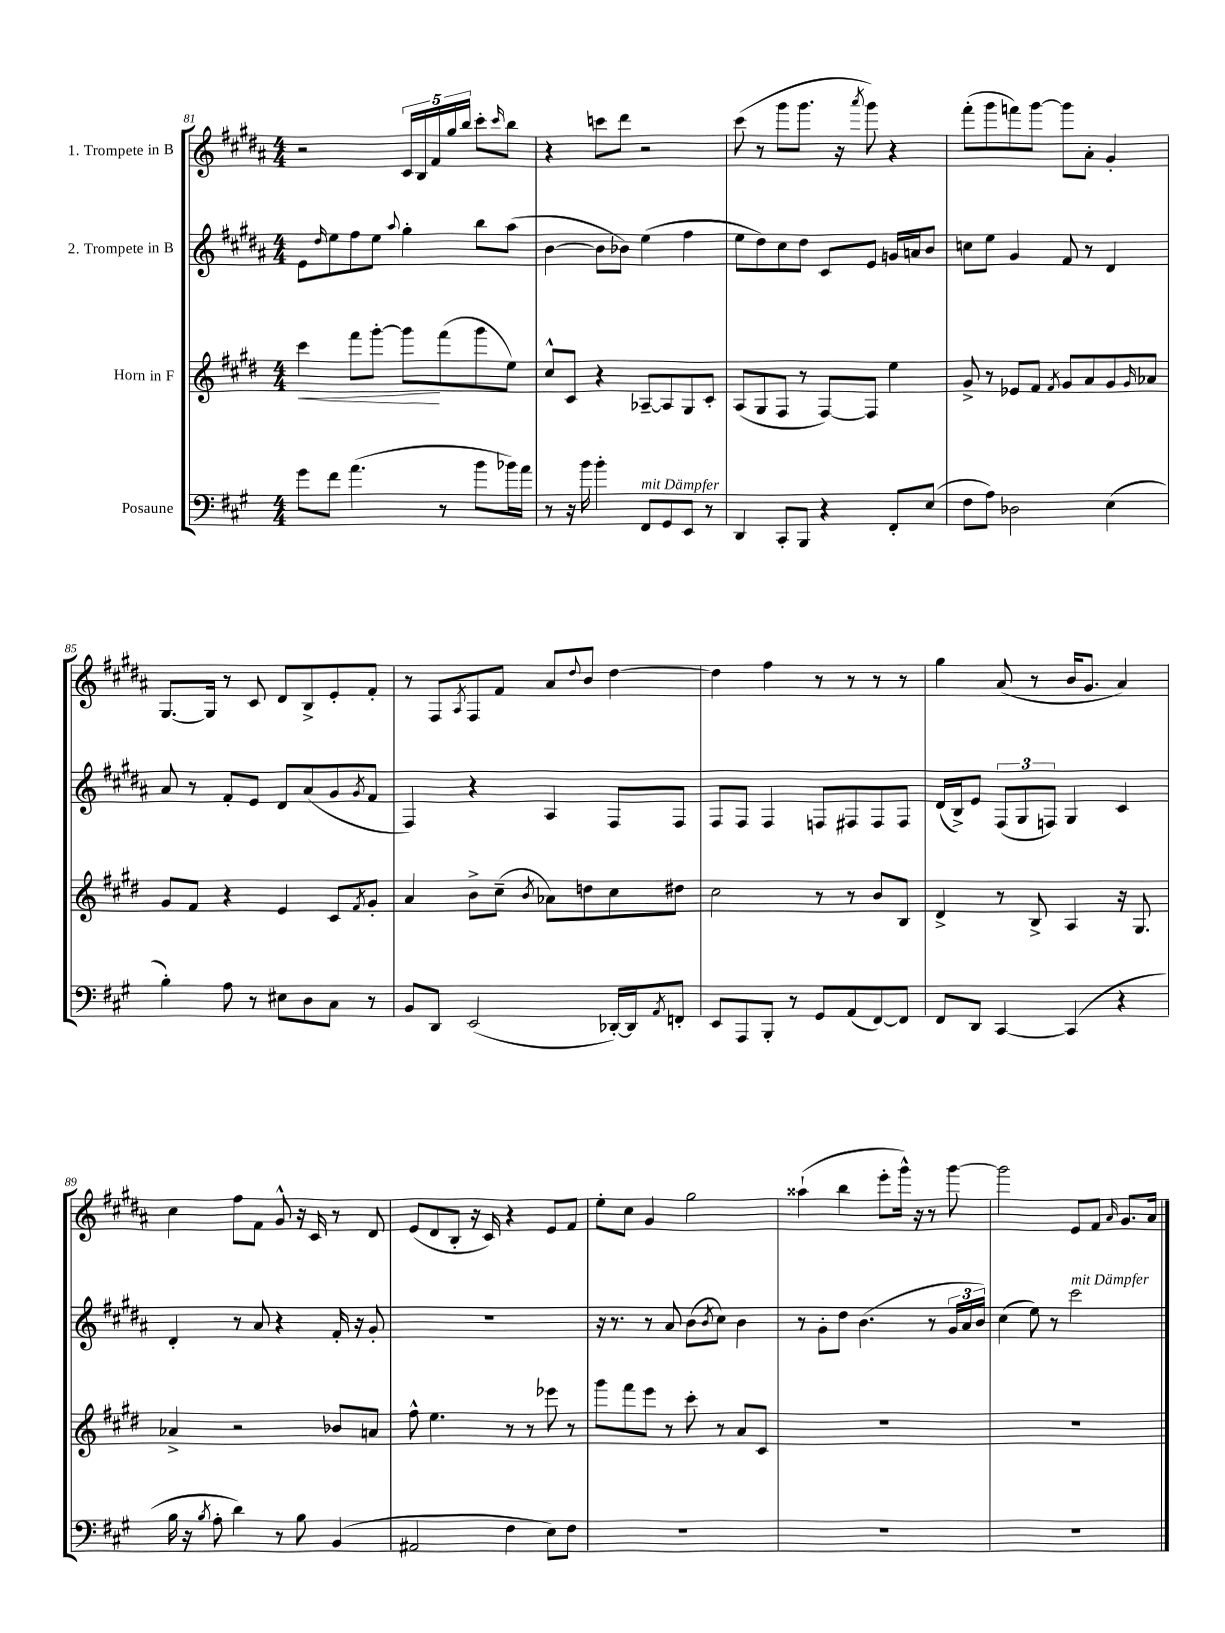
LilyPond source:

<<
\new StaffGroup <<
\new Staff = "s0" \with { instrumentName = "1. Trompete in B" } {
    \clef treble \key b \major \numericTimeSignature \time 4/4
    r2 \tuplet 5/4 { cis'16 b16 fis'16 gis''16 b''16 } cis'''8-. \grace { cis'''16 } b''8 |
    r4 c'''8 dis'''8 r2 |
    cis'''8( r8 gis'''8 gis'''8. r16 \acciaccatura { ais'''8 } gis'''8) r4 |
    fis'''8-.( gis'''8 f'''8) gis'''8~ gis'''8 ais'8-. gis'4-. |
    gis8.~ gis16 r8 cis'8 dis'8 b8-> e'8-. fis'8-. |
    r8 fis8 \acciaccatura { ais8 } fis8 fis'8 ais'8 \appoggiatura { dis''8 } b'8 dis''4~ |
    dis''4 fis''4 r8 r8 r8 r8 |
    gis''4 ais'8( r8 b'16 gis'8. ais'4) |
    cis''4 fis''8 fis'8 gis'8-^ r16 cis'16 r8 dis'8 |
    e'8( dis'8 b8-. r16 cis'16) r4 e'8 fis'8 |
    e''8-. cis''8 gis'4 gis''2 |
    aisis''4-!( b''4 e'''8-. gis'''16-^) r16 r8 gis'''8~ |
    gis'''2 e'8 fis'8 \grace { ais'16 } gis'8. ais'16 \bar "|." |
}
\new Staff = "s1" \with { instrumentName = "2. Trompete in B" } {
    \clef treble \key b \major \numericTimeSignature \time 4/4
    e'8 \grace { dis''16 } e''8 fis''8 e''8 \appoggiatura { ais''8 } gis''4-. b''8 ais''8( |
    b'4~ b'8 bes'8) e''4( fis''4 |
    e''8 dis''8) cis''8 dis''8 cis'8 e'8 g'16 a'16 b'8 |
    c''8 e''8 gis'4 fis'8 r8 dis'4 |
    ais'8 r8 fis'8-. e'8 dis'8 ais'8( gis'8 \acciaccatura { gis'8 } fis'8 |
    fis4) r4 ais4 fis8 fis8 |
    fis8 fis8 fis4 f8 fis8 fis8 fis8 |
    dis'16( b16->) e'8 \tuplet 3/2 { fis8( gis8 f8) } gis4 cis'4 |
    dis'4-. r8 ais'8 r4 fis'16-. r16 gis'8-. |
    R1 |
    r16 r8. r8 ais'8 b'8( \acciaccatura { b'8 } cis''8) b'4 |
    r8 gis'8-. dis''8 b'4.( r8 \tuplet 3/2 { gis'16 ais'16 b'16) } |
    cis''4( e''8) r8 cis'''2^\markup { \italic "mit Dämpfer" } \bar "|." |
}
\new Staff = "s2" \with { instrumentName = "Horn in F" } {
    \clef treble \key e \major \numericTimeSignature \time 4/4
    cis'''4\< fis'''8 gis'''8~-. gis'''8\! fis'''8( gis'''8 e''8) |
    cis''8-^ cis'8 r4 aes8~-- aes8 gis8 cis'8-. |
    a8( gis8 fis8 r8 fis8~) fis8 e''4 |
    gis'8-> r8 ees'8 fis'8 \acciaccatura { fis'8 } gis'8 a'8 gis'8 \grace { gis'16 } aes'8 |
    gis'8 fis'8 r4 e'4 cis'8 \acciaccatura { fis'8 } gis'8-. |
    a'4 b'8-> cis''8--( \acciaccatura { b'8 } aes'8) d''8 cis''8 dis''8 |
    cis''2 r8 r8 b'8 b8 |
    dis'4-> r8 b8-> a4 r16 gis8. |
    aes'4-> r2 bes'8 a'8 |
    fis''8-^ e''4. r8 r8 ees'''8 r8 |
    gis'''8 fis'''8 e'''8 r8 cis'''8-. r8 a'8 cis'8 |
    R1 |
    R1 \bar "|." |
}
\new Staff = "s3" \with { instrumentName = "Posaune" } {
    \clef bass \key a \major \numericTimeSignature \time 4/4
    gis'8 fis'8 a'4.( r8 b'8 bes'16) a'16 |
    r8 r16 b'16 b'4-. fis,8^\markup { \italic "mit Dämpfer" } gis,8 e,8 r8 |
    d,4 cis,8-. b,,8 r4 fis,8-. e8( |
    fis8 a8) des2 e4( |
    b4-.) a8 r8 eis8 d8 cis8 r8 |
    b,8 d,8 e,2( des,16~-.) des,16 \acciaccatura { a,8 } f,8-. |
    e,8 a,,8 b,,8-. r8 gis,8 a,8( fis,8~) fis,8 |
    fis,8 d,8 cis,4~ cis,4( r4 |
    b16 r16 \acciaccatura { b8 } a8-. d'4) r8 b8 b,4( |
    ais,2 fis4 e8) fis8 |
    R1 |
    R1 |
    R1 \bar "|." |
}
>>
>>
\layout { \context { \Score currentBarNumber = #81 } }
